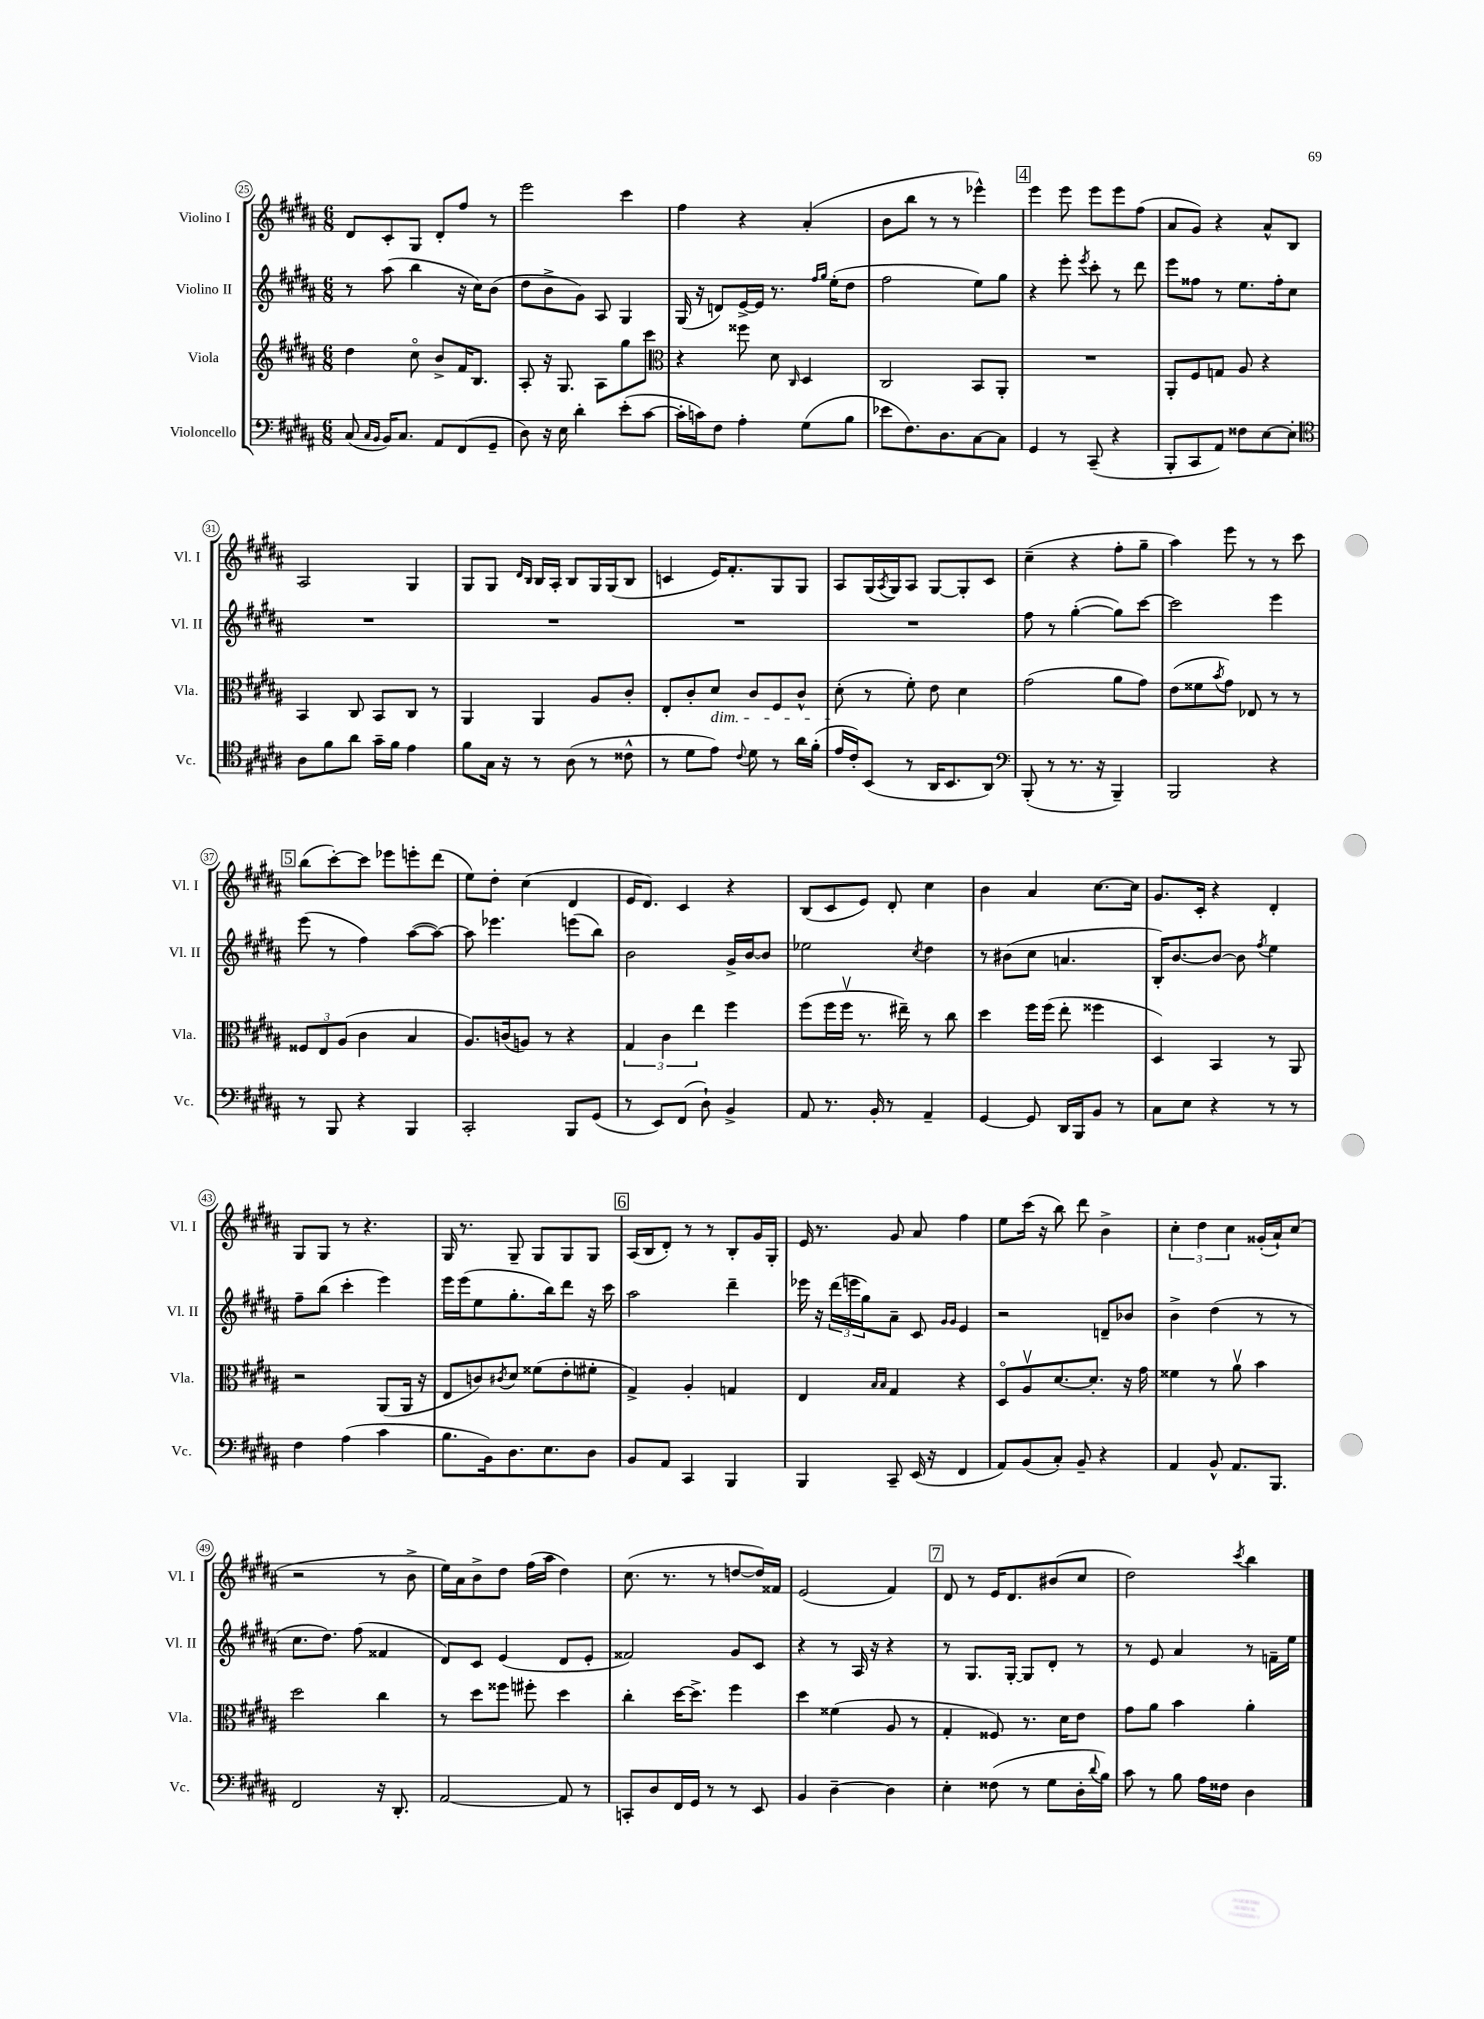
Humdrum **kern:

**kern	**kern	**kern	**kern
*staff4	*staff3	*staff2	*staff1
*clefF4	*clefG2	*clefG2	*clefG2
*k[f#c#g#d#a#]	*k[f#c#g#d#a#]	*k[f#c#g#d#a#]	*k[f#c#g#d#a#]
*M6/8	*M6/8	*M6/8	*M6/8
(8C#	4dd#	8r	8d#
16qqC#	.	.	.
16qqBB	.	.	.
16BB)	.	(8aa#	8c#'
8.C#	.	.	.
.	8cc#o	4bb	8G#
8AA#	8b^	.	8d#'
(8FF#	16f#	16r	8ff#
.	8.B	16cc#)	.
8GG#~	.	(8b	8r
=	=	=	=
8D#)	8A#'	8dd#	2eee
16r	16r	8b^	.
16E	8.G#	.	.
4d#'	.	8g#)	.
.	8A#	8A#	.
(8e'	8gg#	4G#	4ccc#
[8c#	8ccc#	.	.
=	=	=	=
*	*clefC3	*	*
16c#']	4r	(16G#	4ff#
16c)	.	16r	.
8F#	.	8d)	.
4A#'	8ff##	[16e^	4r
.	.	16e]	.
.	8d#	8.r	.
.	16qqC#	.	.
(8G#	4D#	.	(4a#'
.	.	16qqff#	.
.	.	16qqgg#	.
.	.	(16ee'	.
8B	.	8dd#	.
=	=	=	=
8e-	2C#	2ff#	8b
8.F#)	.	.	8bb
.	.	.	8r
8.D#	.	.	.
.	.	.	8r
[8C#	8BB	8ee)	4eee-^^)
8C#]	8AA#'	8gg#	.
=	=	=	=
4GG#	2.r	4r	4eee
8r	.	8eee'	8eee
.	.	8qeee	.
(8CC#~	.	8ccc#'	8eee
4r	.	8r	8eee
.	.	8ddd#	(8ff#
=	=	=	=
8BBB'	8AA#'	8eee	8a#
8CC#	8F#	8ff##	8g#)
8AA#)	8G	8r	4r
8F##	8A#	8.ee	.
[8E	4r	.	8a#^^
.	.	16ff##'	.
8E']	.	8cc#	8B
=	=	=	=
*clefC4	*	*	*
8A#	4BB	2.r	2A#
8f#	.	.	.
8a#	8C#	.	.
16g#~	8BB	.	.
16f#	.	.	.
4e	8C#	.	4G#
.	8r	.	.
=	=	=	=
8f#	4AA#	2.r	8G#
16G#	.	.	8G#
16r	.	.	.
.	.	.	16qqd#
.	.	.	16qqB
8r	4AA#	.	16B
.	.	.	16A#'
(8A#	.	.	8B
8r	8A#	.	16G#
.	.	.	(16G#
8c##^^	8c#'	.	8B
=	=	=	=
8r	8E'	2.r	4c
8d#	8c#'	.	.
8e)	8d#	.	16e)
.	.	.	8.f#'
8qqc#	.	.	.
8d#	8c#	.	.
8r	8F#	.	8G#
16a#	8c#^^	.	8G#
(16f#'	.	.	.
=	=	=	=
16e	(8d#'	2.r	8A#
16c#')	.	.	.
(8BB	8r	.	(16G#
.	.	.	8qA#
.	.	.	16G#)
8r	8f#')	.	8A#
16AA#	8e	.	[8G#
8.BB	.	.	.
.	4d#	.	8G#']
8AA#)	.	.	8c#
=	=	=	=
*clefF4	*	*	*
(8BBB'	(2g#	8ff#	(4cc#~
8r	.	8r	.
8.r	.	([4gg#'	4r
16r	.	.	.
4BBB~)	8a#	8gg#])	8ff#'
.	8g#)	[8ccc#	8gg#~
=	=	=	=
2BBB	(8e	2ccc#]	4aa#)
.	8f##	.	.
.	8qb	.	.
.	8g#)	.	8eee
.	8E-	.	8r
4r	8r	4eee	8r
.	8r	.	8ccc#
=	=	=	=
8r	12F##	(8eee	(8bb
.	12E	.	.
8BBB	.	8r	[8ccc#')
.	(12A#	.	.
4r	4c#	4ff#)	8ccc#]
.	.	.	8eee-
4BBB	4B	([8aa#	8eee'
.	.	8aa#_)	(8ddd#
=	=	=	=
2CC#'	8.A#)	8aa#]	8ee)
.	.	4.eee-	8dd#'
.	(16c	.	.
.	8A)	.	(4cc#
.	8r	.	.
8BBB	4r	(8eee	4d#
(8GG#	.	8bb)	.
=	=	=	=
8r	6G#	2b	16e
.	.	.	8.d#)
8EE)	.	.	.
.	6c#	.	.
(8FF#	.	.	4c#
.	6ee	.	.
8D#`)	.	.	.
4BB^	4ff#	16g#^	4r
.	.	[16b	.
.	.	8b]	.
=	=	=	=
8AA#	(8ff#	2ee-	(8B
8.r	16ff#	.	8c#
.	16ff#v	.	.
.	8.r	.	8e)
16BB'	.	.	.
8r	.	.	8d#'
.	16ee#~)	.	.
.	.	8qcc#	.
4AA#~	8r	4dd#	4cc#
.	8cc#	.	.
=	=	=	=
[4GG#	4dd#	8r	4b
.	.	(8b#	.
8GG#]	16ff#	8cc#	4a#
.	(16ff#	.	.
16DD#	8ee'	4.a	.
16BBB	.	.	.
8BB	4ff##	.	[8.cc#
8r	.	.	.
.	.	.	16cc#]
=	=	=	=
8C#	4D#)	16B')	8.g#
.	.	[8.b	.
8E	.	.	.
.	.	.	16c#'
4r	4BB	8b_	4r
.	.	8b]	.
.	.	8qff#	.
8r	8r	4ee	4d#'
8r	8AA#	.	.
=	=	=	=
4F#	2r	8ff#~	8G#
.	.	(8bb	8G#
(4A#	.	4ccc#'	8r
.	.	.	4.r
4c#	(8AA#	4eee)	.
.	16AA#	.	.
.	16r	.	.
=	=	=	=
8.B	8E	16eee	16G#
.	.	(16eee	8.r
.	8c)	8ee	.
16BB)	.	.	.
.	8qc#	.	.
8.D#	8d#	8.gg#'	8G#~
.	(8f##	.	8G#
8.E	.	16bb)	.
.	8e'	8ddd#	8G#
8D#	8f#'	16r	8G#
.	.	16ccc#	.
=	=	=	=
8BB	4G#^)	2aa#	(16A#
.	.	.	16B
8AA#	.	.	8d#')
4CC#	4A#'	.	8r
.	.	.	8r
4BBB	4G	4ddd#~	8B'
.	.	.	16g#
.	.	.	16G#'
=	=	=	=
4BBB	4E	16eee-	16e
.	.	16r	8.r
.	.	(24ddd#	.
.	.	24eee	.
.	.	24gg#)	.
.	16qqB	.	.
.	16qqB	.	.
8CC#~	4G#	8a#~	8g#
(16EE	.	8c#	8a#
16r	.	.	.
.	.	16qqg#	.
.	.	16qqg#	.
4FF#	4r	4e	4ff#
=	=	=	=
8AA#)	8D#o	2r	8ee
(8BB	8A#v	.	(16ccc#
.	.	.	16r
8C#')	[8.d#	.	8bb)
8BB~	.	.	8ddd#
.	8.d#']	.	.
4r	.	8d~	4b^
.	16r	8b-	.
.	16g#	.	.
=	=	=	=
4AA#	4f##	4b^	6cc#'
.	.	.	6dd#
8BB^^	8r	(4dd#	.
.	.	.	6cc#
8.AA#	8a#v	.	.
.	4b	8r	(16g##'
8.BBB	.	.	16a#`)
.	.	8r	(8cc#
=	=	=	=
2FF#	2dd#	8.cc#	2r
.	.	8.dd#)	.
.	.	(8ff#	.
16r	4cc#	4f##	8r
8.DD#'	.	.	.
.	.	.	8b^
=	=	=	=
[2AA#	8r	8d#)	16ee)
.	.	.	16a#
.	8dd#	8c#	8b^
.	8ff##	(4e	8dd#
.	8ff#'	.	(16ff#
.	.	.	16aa#
8AA#]	4dd#	8d#	4dd#)
8r	.	8e'	.
=	=	=	=
8CC'	4cc#'	2f##)	(8.cc#
8D#	.	.	.
.	.	.	8.r
16FF#	[16dd#	.	.
16GG#	8.dd#^]	.	.
8r	.	.	8r
8r	4ff#	8g#	[8dd
8EE	.	8c#	16dd])
.	.	.	16f##
=	=	=	=
4BB	4dd#	4r	(2e
[4D#~	(4f##	8r	.
.	.	16A#	.
.	.	16r	.
4D#]	8A#	4r	4f#)
.	8r	.	.
=	=	=	=
4E'	4G#'	8r	8d#
.	.	8.G#	8r
(8F##	8F##)	.	16e
.	.	[16G#'	8.d#
8r	8.r	8G#]	.
8G#	.	8d#'	(8b#
.	16d#	.	.
16D#'	8e	8r	8cc#
8qqd#	.	.	.
16B)	.	.	.
=	=	=	=
8c#	8g#	8r	2dd#)
8r	8a#	8e	.
8B	4b	4a#	.
16A#	.	.	.
16F##	.	.	.
.	.	.	8qccc#
4D#	4a#'	8r	4bb
.	.	16f~	.
.	.	16ee	.
==	==	==	==
*-	*-	*-	*-
